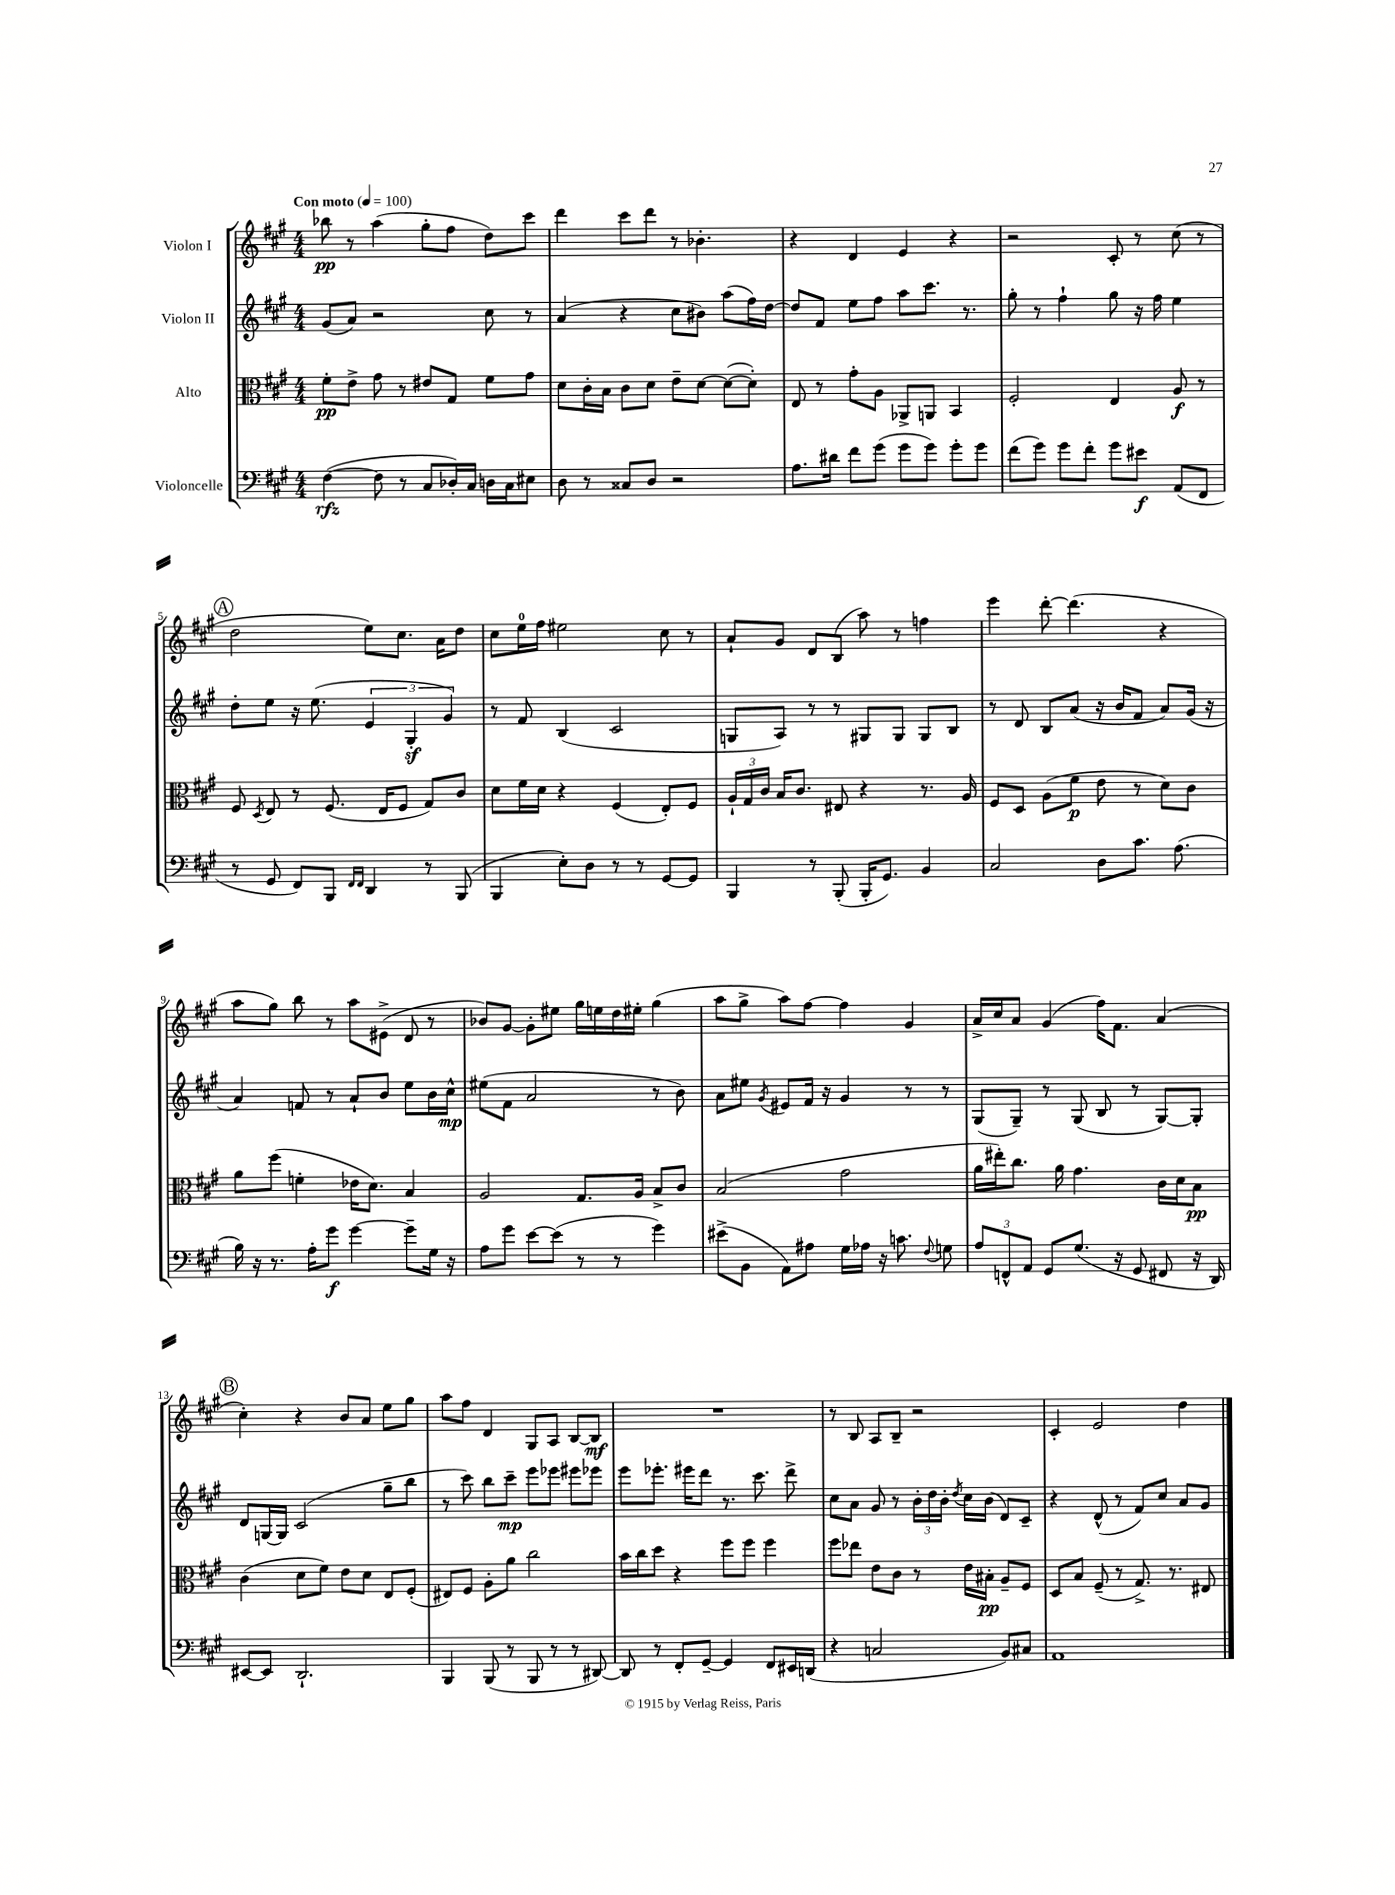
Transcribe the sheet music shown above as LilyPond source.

<<
\new StaffGroup <<
\new Staff = "s0" \with { instrumentName = "Violon I" } {
    \clef treble \key a \major \numericTimeSignature \time 4/4 \tempo "Con moto" 4 = 100
    \autoBeamOff bes''8\pp r8 a''4( gis''8[-. fis''8] d''8[) cis'''8] |
    d'''4 cis'''8[ d'''8] r8 bes'4.-. |
    r4 d'4 e'4 r4 |
    r2 cis'8-. r8 cis''8( r8 |
    \mark \markup { \circle "A" } d''2 e''8[) cis''8.] a'16[ d''8] |
    cis''8[ e''16-0 fis''16] eis''2 cis''8 r8 |
    a'8[-! gis'8] d'8[ b8]( a''8) r8 f''4 |
    e'''4 d'''8~-. d'''4.( r4 |
    a''8[ gis''8]) b''8 r8 a''8[ eis'8]->( d'8 r8 |
    bes'8[) gis'8]~ gis'8[-. eis''8] gis''16[ e''16 d''16 eis''16]-. gis''4( |
    a''8[ gis''8]-> a''8[) fis''8]~ fis''4 gis'4 |
    a'16[-> cis''16 a'8] gis'4( fis''16[) fis'8.] a'4( |
    \mark \markup { \circle "B" } cis''4-.) r4 b'8[ a'8] e''8[ gis''8] |
    a''8[ fis''8] d'4 gis8[ a8] b8[~ b8]\mf |
    R1 |
    r8 b8 a8[ b8]-- r2 |
    cis'4-. e'2 d''4 \bar "|." |
}
\new Staff = "s1" \with { instrumentName = "Violon II" } {
    \clef treble \key a \major \numericTimeSignature \time 4/4
    \autoBeamOff gis'8[( a'8]) r2 cis''8 r8 |
    a'4( r4 cis''8[ bis'8]) a''8[( fis''16) d''16]~ |
    d''8[ fis'8] e''8[ fis''8] a''8[ cis'''8.] r8. |
    gis''8-. r8 fis''4-! gis''8 r16 fis''16 e''4 |
    \mark \markup { \circle "A" } d''8[-. e''8] r16 e''8.( \tuplet 3/2 { e'4 gis4-.\sf gis'4) } |
    r8 fis'8 b4( cis'2 |
    g8[ a8]) r8 r8 gis8[ gis8] gis8[ b8] |
    r8 d'8 b8[ a'8]( r16 b'16[ fis'8] a'8[) gis'16]( r16 |
    a'4) f'8 r8 a'8[-! b'8] e''8[ b'16 cis''16]-^\mp |
    eis''8[( fis'8] a'2 r8 b'8) |
    a'8[ eis''8] \acciaccatura { gis'8 } eis'8[ fis'16] r16 gis'4 r8 r8 |
    gis8[( gis8]--) r8 gis8( b8 r8 gis8[~) gis8]-. |
    \mark \markup { \circle "B" } d'8[ g16~ g16] cis'2( gis''8[-- b''8] |
    r8 cis'''8) b''8[ cis'''8]--\mp e'''8[ ees'''8] eis'''8[ ees'''8] |
    e'''8[ ees'''8.]-. eis'''16[ d'''8] r8. cis'''8. d'''8-> |
    cis''8[ a'8] gis'8 r8 \tuplet 3/2 { b'16[-. d''16 b'16]-. } \acciaccatura { d''8 } cis''16[ b'16]( d'8[) cis'8]-- |
    r4 d'8-^( r8 fis'8[) cis''8] a'8[ gis'8] \bar "|." |
}
\new Staff = "s2" \with { instrumentName = "Alto" } {
    \clef alto \key a \major \numericTimeSignature \time 4/4
    \autoBeamOff fis'8[-.\pp e'8]-> gis'8 r8 eis'8[ gis8] fis'8[ gis'8] |
    d'8[ cis'16-. b16] cis'8[ d'8] e'8[-- d'8]~ d'8[~( d'8]-.) |
    e8 r8 gis'8[-. a8] aes,8[-> a,8] b,4 |
    fis2-. e4 a8\f r8 |
    \mark \markup { \circle "A" } fis8 \acciaccatura { d8 } e8 r8 fis8.( e16[ fis8] gis8[) cis'8] |
    d'8[ fis'16 d'16] r4 fis4( e8[-.) fis8] |
    \tuplet 3/2 { a16[-! gis16 cis'16] } b16[ cis'8.] eis8 r4 r8. a16 |
    fis8[ d8] a8[( fis'8]\p e'8 r8 d'8[) cis'8] |
    a'8[ fis''8]( f'4-. ees'16[ d'8.]) b4 |
    a2 gis8.[ a16] b8[-> cis'8] |
    b2( gis'2 |
    a'16[ eis''16-.) cis''8.] a'16 gis'4. cis'16[ d'16 b8]\pp |
    \mark \markup { \circle "B" } cis'4( d'8[ fis'8]) e'8[ d'8] e8[ fis8]-.( |
    eis8[) fis8] a8[-. a'8] cis''2 |
    b'16[ cis''16 d''8] r4 fis''8[ fis''8] fis''4 |
    fis''8[ ees''8] e'8[ cis'8] r8 e'16[ bis16]-.\pp a8[-- fis8] |
    d8[ b8] fis8--( r8 gis8.->) r8. eis8 \bar "|." |
}
\new Staff = "s3" \with { instrumentName = "Violoncelle" } {
    \clef bass \key a \major \numericTimeSignature \time 4/4
    \autoBeamOff fis4~\rfz( fis8 r8 cis8[ des16-.) cis16] d16[ cis16 eis8] |
    d8 r8 cisis8[ d8] r2 |
    a8.[ dis'16] fis'8[ gis'8]( gis'8[ gis'8]) gis'8[-. gis'8] |
    fis'8[( gis'8]) gis'8[ fis'8]-. gis'8[ eis'8]\f a,8[( fis,8] |
    \mark \markup { \circle "A" } r8 gis,8 fis,8[) b,,8] \grace { fis,16[ fis,16] } d,4 r8 b,,8( |
    b,,4 e8[-.) d8] r8 r8 gis,8[~ gis,8] |
    b,,4 r8 b,,8-.( b,,16[-. gis,8.]) b,4 |
    cis2 d8[ cis'8.] a8.( |
    b16) r16 r8. a16[-. gis'8]\f gis'4~ gis'8[-- gis16] r16 |
    a8[ gis'8] e'8[~ e'8]( r8 r8 gis'4) |
    eis'8[->( b,8] a,8[) ais8] gis16[ aes16] r16 c'8. \appoggiatura { fis8 } g8 |
    \tuplet 3/2 { a8[ f,8-^ a,8] } gis,8[ gis8.]( r16 gis,8 fis,8 r16 d,16) |
    \mark \markup { \circle "B" } eis,8[~ eis,8] d,2.-! |
    b,,4 b,,8( r8 b,,8 r8 r8 dis,8~) |
    dis,8 r8 fis,8[-. gis,8]~-- gis,4 fis,8[ eis,16 d,16]( |
    r4 c2 b,8[) cis8] |
    a,1 \bar "|." |
}
>>
>>
